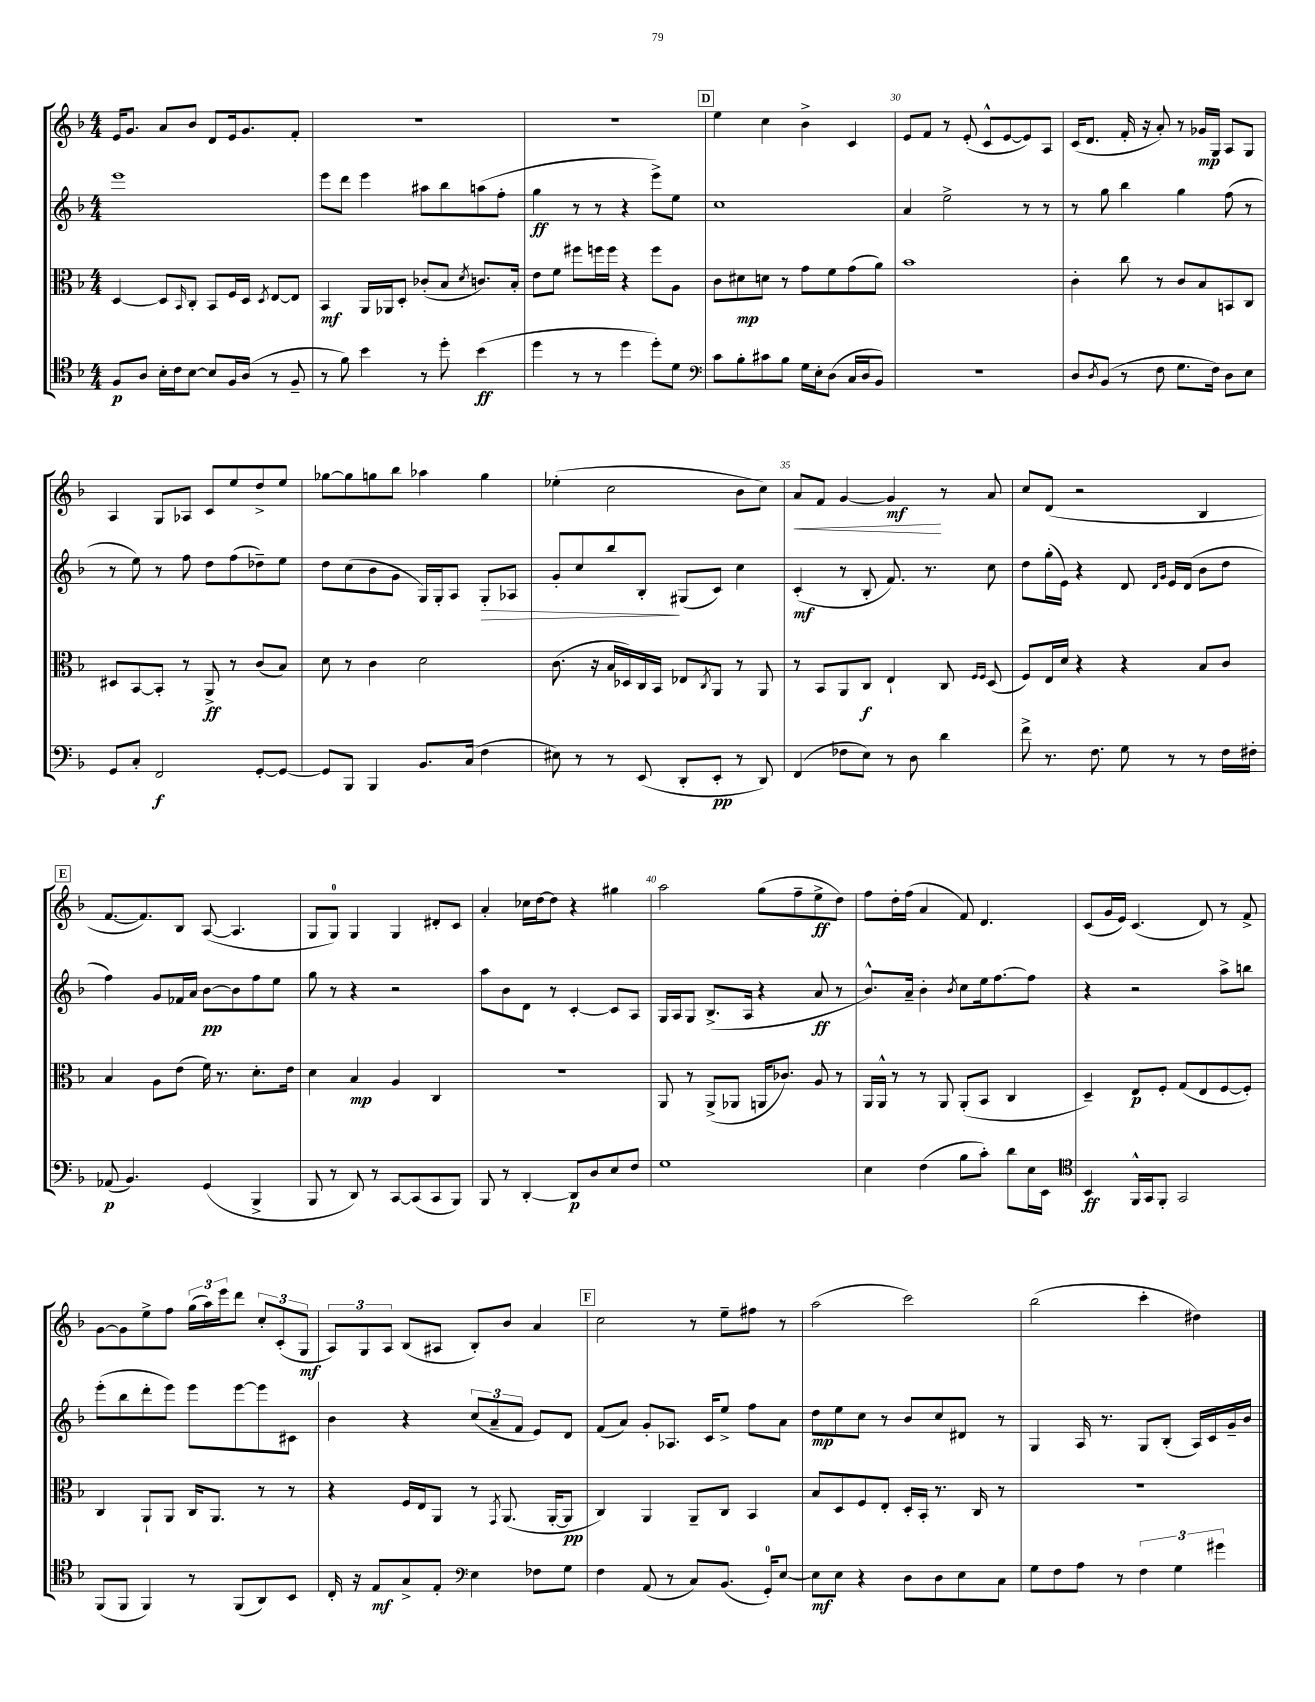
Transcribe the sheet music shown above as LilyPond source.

<<
\new StaffGroup <<
\new Staff = "s0" {
    \clef treble \key f \major \numericTimeSignature \time 4/4
    e'16 g'8. a'8 bes'8 d'8 e'16 g'8. f'8-. |
    R1 |
    R1 |
    \mark \markup { \box "D" } e''4 c''4 bes'4-> c'4 |
    e'8 f'8 r8 e'8-.( c'8-^ e'8~ e'8) a8 |
    c'16( d'8. f'16-. r16 a'8-.) r8 ges'16\mp g16 a8 g8 |
    a4 g8 aes8 c'8 e''8 d''8-> e''8 |
    ges''8~ ges''8 g''8 bes''8 aes''4 g''4 |
    ees''4-.( c''2 bes'8 c''8) |
    a'8\< f'8 g'4~ g'4\mf\! r8 a'8 |
    c''8 d'8( r2 bes4 |
    \mark \markup { \box "E" } f'8.~ f'8.) bes8 a8~( a4. |
    g8 g8-0) g4 g4 dis'8-. c'8 |
    a'4-. ces''16 d''16~ d''8 r4 gis''4 |
    a''2 g''8( f''8-- e''8->\ff d''8) |
    f''8 d''16-. f''16( a'4 f'8) d'4. |
    c'8( g'16 e'16) c'4.( d'8) r8 f'8-> |
    g'8~ g'8 e''8-> f''8 \tuplet 3/2 { g''16( a''16) e'''16 } d'''8 \tuplet 3/2 { c''8-. c'8-.( g8\mf } |
    \tuplet 3/2 { a8) g8 a8 } bes8( ais8 bes8-.) bes'8 a'4 |
    \mark \markup { \box "F" } c''2 r8 e''8-- fis''8 r8 |
    a''2( c'''2) |
    bes''2( c'''4-. dis''4) \bar "|." |
}
\new Staff = "s1" {
    \clef treble \key f \major \numericTimeSignature \time 4/4
    e'''1 |
    e'''8 d'''8 e'''4 ais''8 bes''8 a''8( f''8-. |
    g''4\ff r8 r8 r4 e'''8->) e''8 |
    \mark \markup { \box "D" } c''1 |
    a'4 e''2-> r8 r8 |
    r8 g''8 bes''4 g''4 f''8( r8 |
    r8 e''8) r8 f''8 d''8 f''8( des''8--) e''8 |
    d''8 c''8( bes'8 g'8 g16) g16-. a8 g8-.\> aes8 |
    g'8-. c''8 bes''8 bes8-.\! gis8( c'8) c''4 |
    c'4-.\mf( r8 bes8-. f'8.) r8. c''8 |
    d''8 g''16-.( e'16) r4 d'8 \grace { d'16 g'16 } e'16 d'16( bes'8 d''8 |
    \mark \markup { \box "E" } f''4) g'8 fes'16 a'16 bes'8~\pp bes'8 f''8 e''8 |
    g''8 r8 r4 r2 |
    a''8 bes'8 d'8 r8 c'4~-. c'8 a8 |
    g16 a16 g8 bes8.->( a16 r4 a'8\ff r8 |
    bes'8.-^) a'16-- bes'4-. \acciaccatura { bes'8 } c''8 e''16 f''8.~ f''8 |
    r4 r2 a''8-> b''8 |
    e'''8-.( bes''8 d'''8-. e'''8) e'''8 e'''8~ e'''8 cis'8 |
    bes'4 r4 \tuplet 3/2 { c''8( a'8-- f'8 } e'8) d'8 |
    \mark \markup { \box "F" } f'8( a'8) g'8-. aes8. c'16 e''8-> f''8 a'8 |
    d''8\mp e''8 c''8 r8 bes'8 c''8 dis'8 r8 |
    g4 a16 r8. g8 bes8-.( a16) c'16 g'16-- bes'16 \bar "|." |
}
\new Staff = "s2" {
    \clef alto \key f \major \numericTimeSignature \time 4/4
    d4~ d8 \grace { bes,16 } c8-. bes,8 f16 d16 \acciaccatura { d8 } e8~ e8 |
    bes,4\mf a,16 aes,16 d8-. ces'8-.( bes8 \acciaccatura { d'8 } c'8.) bes16-. |
    e'8 f'8 fis''8 f''16 f''16 r4 f''8 a8 |
    \mark \markup { \box "D" } c'8 dis'8\mp d'8 r8 g'8 f'8 g'8( a'8) |
    bes'1 |
    c'4-. c''8 r8 c'8 bes8 b,8 c8 |
    dis8 bes,8~ bes,8-. r8 a,8->\ff r8 c'8( bes8) |
    d'8 r8 c'4 d'2 |
    c'8.( r16 bes16 des16) c16 bes,16 ees8 \acciaccatura { c8 } a,8 r8 a,8 |
    r8 bes,8 a,8 c8\f e4-! c8 \grace { f16 f16 } d8( |
    f8) e16 d'16 r4 r4 bes8 c'8 |
    \mark \markup { \box "E" } bes4 a8 e'8( f'16) r8. d'8.-. e'16 |
    d'4 bes4\mp a4 c4 |
    R1 |
    a,8 r8 a,8->( aes,8 a,16 ces'8.) a8 r8 |
    a,16 a,16-^ r8 r8 a,8 a,8-.( bes,8 c4 |
    d4--) e8\p f8-. g8( e8 f8~ f8-.) |
    c4 a,8-! a,8 c16 a,8. r8 r8 |
    r4 f16 e16 a,8 r8 \acciaccatura { g,8 } a,8.( a,16~-. a,8\pp |
    \mark \markup { \box "F" } c4) a,4 a,8-- c8 bes,4 |
    bes8 d8 f8 e8-. d16-. bes,16-. r8. c16 r8 |
    R1 \bar "|." |
}
\new Staff = "s3" {
    \clef tenor \key f \major \numericTimeSignature \time 4/4
    f8\p a8 bes16-. c'16 bes8~ bes8 f16 a16( r8 f8-- |
    r8 f'8) bes'4 r8 d''8-. bes'4\ff( |
    d''4 r8 r8 d''4 d''8-.) d'8 |
    \mark \markup { \box "D" } \clef bass c'8 bes8-. cis'8 bes8 g16 e16-. d8( c16 d16 bes,8) |
    R1 |
    d8 \acciaccatura { d8 } bes,8( r8 f8 g8. f16) d8 e8 |
    g,8 c8-. f,2\f g,8~-. g,8~ |
    g,8 bes,,8 bes,,4 bes,8. c16( f4 |
    eis8) r8 r8 e,8( d,8-. e,8-.\pp r8 d,8) |
    f,4( fes8 e8) r8 d8 d'4 |
    f'8-> r8. f8. g8 r8 r8 f16 fis16-. |
    \mark \markup { \box "E" } aes,8\p( bes,4.) g,4( bes,,4-> |
    bes,,8 r8 d,8) r8 c,8~ c,8( c,8 bes,,8) |
    bes,,8 r8 d,4~-. d,8\p d8 e8 f8 |
    g1 |
    e4 f4( bes8 c'8-.) d'8 e16 e,16 |
    \clef tenor bes,4\ff f,16-^ g,16 f,8-. g,2 |
    f,8( f,8 f,4) r8 f,8( a,8) bes,8 |
    c16-. r16 e8\mf g8-> e8-. \clef bass e4 fes8 g8 |
    \mark \markup { \box "F" } f4 a,8( r8 c8) bes,8.( g,16-0-.) e8~ |
    e8\mf e8 r4 d8 d8 e8 c8 |
    g8 f8 a8 r8 \tuplet 3/2 { f4 g4 gis'4 } \bar "|." |
}
>>
>>
\layout { \context { \Score currentBarNumber = #26 \override BarNumber.break-visibility = ##(#f #t #t) barNumberVisibility = #(every-nth-bar-number-visible 5) } }
